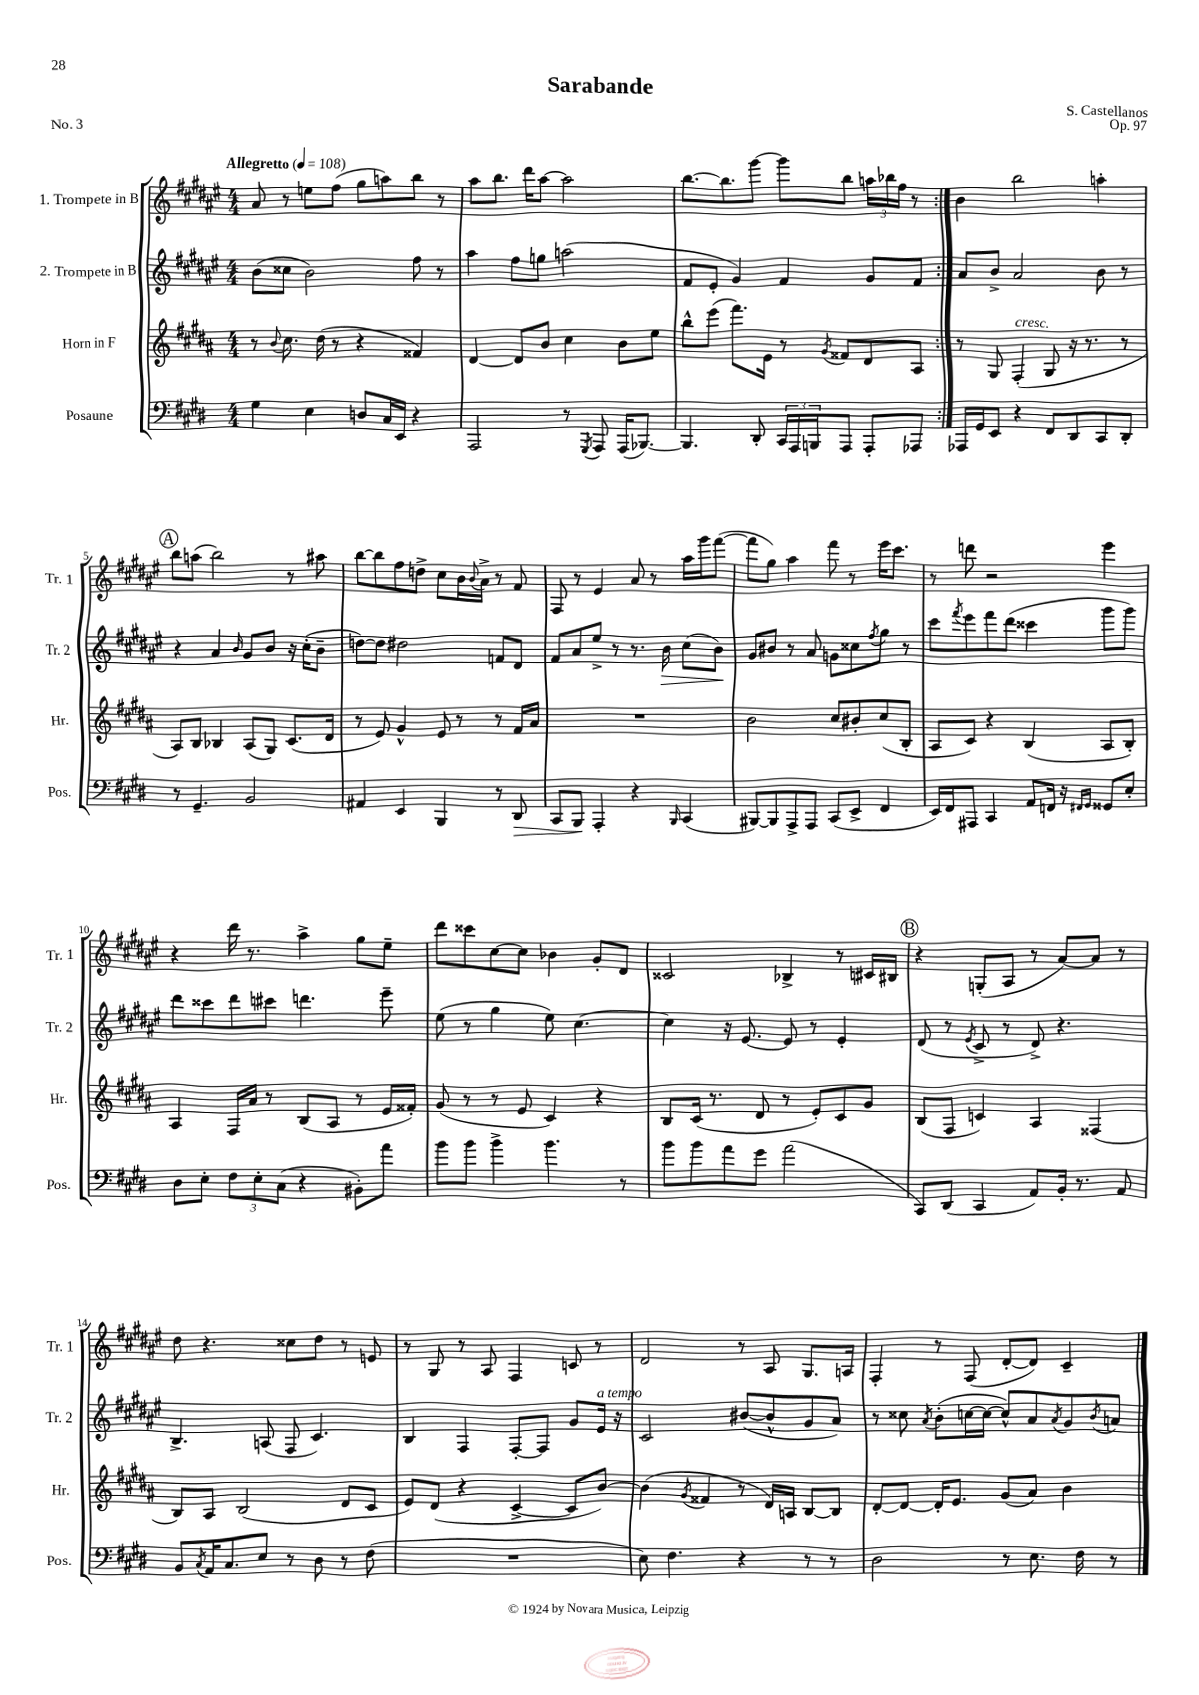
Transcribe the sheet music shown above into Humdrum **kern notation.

**kern	**dynam	**kern	**kern	**dynam	**kern
*part4	*part4	*part3	*part2	*part2	*part1
*staff4	*staff4	*staff3	*staff2	*staff2	*staff1
*I"Posaune	*	*I"Horn in F	*I"2. Trompete in B	*	*I"1. Trompete in B
*I'Pos.	*	*I'Hr.	*I'Tr. 2	*	*I'Tr. 1
*clefF4	*	*clefG2	*clefG2	*	*clefG2
*k[f#c#g#d#]	*	*k[f#c#g#d#a#]	*k[f#c#g#d#a#e#]	*	*k[f#c#g#d#a#e#]
*M4/4	*	*M4/4	*M4/4	*	*M4/4
*MM108	*	*MM108	*MM108	*	*MM108
=1	=1	=1	=1	=1	=1
!	!	!	!	!	!LO:TX:a:B:t=Allegretto
4G#\	.	8r	(8b\L	.	8a#/
.	.	8qqb/	.	.	.
.	.	8.cc#\	8cc##X\J	.	8r
4E\	.	.	2b\)	.	8een\L
.	.	(16dd#\	.	.	.
.	.	8r	.	.	(8ff#\J
8Dn/L	.	4r	.	.	8gg#\L
16C#/L	.	.	.	.	8aan\)
16EE/JJ	.	.	.	.	.
4r	.	4f##X/)	8ff#\	.	8bb\J
.	.	.	8r	.	8r
=2	=2	=2	=2	=2	=2
2AAA/	.	[4d#/	4aa#\	.	8aa#\L
.	.	.	.	.	8.bb\J
.	.	8d#/L]	8ff#\L	.	.
.	.	.	.	.	16ddd#\KL
.	.	8b/J	8ggn\J	.	[8aa#\J
8r	.	4cc#\	(2aan\	.	2aa#\]
8qGGG#/	.	.	.	.	.
8AAA/	.	.	.	.	.
(16AAA/KL	.	8b\L	.	.	.
[8.BBB-X/J)	.	.	.	.	.
.	.	8ee\J	.	.	.
=3	=3	=3	=3	=3	=3
4.BBB-/]	.	8bb^^\L	8f#/L	.	[8.bb\L
.	.	(8eee\J	8e#'/J	.	.
.	.	.	.	.	8.bb\]
.	.	8.fff#\L)	4g#/)	.	.
8DD#'/	.	.	.	.	[8ggg#\J
.	.	16e\Jk	.	.	.
24CC#/LL	.	8r	4f#/	.	8ggg#\L]
24AAA/	.	.	.	.	.
24BBBn/J	.	.	.	.	.
.	.	8qg#/	.	.	.
8AAA/J	.	8f##X/L	.	.	8bb\J
8AAA'/L	.	8d#/	8g#/L	.	24aan\LL
.	.	.	.	.	24bb-X\
.	.	.	.	.	24ff#\JJ
8AAA-X/J	.	8A#/J	8f#/J	.	8r
=4:|!	=4:|!	=4:|!	=4:|!	=4:|!	=4:|!
16AAA-X/LL	.	8r	8a#/L	.	4b\
16GG#/J	.	.	.	.	.
8EE/J	.	8G#/	8b^/J	.	.
!	!	!LO:TX:a:i:t=cresc.	!	!	!
4r	.	(4F#'/	2a#/	.	2bb\
8FF#/L	.	8G#/	.	.	.
8DD#/	.	16r	.	.	.
.	.	8.r	.	.	.
8CC#/	.	.	8b\	.	4aan'\
8DD#'/J	.	8r	8r	.	.
!!LO:LB:g=z
!!LO:REH:place=s1:t=A
=5	=5	=5	=5	=5	=5
8r	.	8A#/L)	4r	.	8bb\L
4.GG#~/	.	8B/J	.	.	(8aan\J
.	.	4B-X/	4a#/	.	2bb\)
.	.	.	16qqb/	.	.
2BB/	.	(8A#/L	8g#/L	.	.
.	.	8G#/J)	8b/J	.	.
.	.	(8.c#/L	16r	.	8r
.	.	.	(16cc#'\KL	.	.
.	.	.	8b~\J	.	8aa#X\
.	.	16d#/Jk	.	.	.
=6	=6	=6	=6	=6	=6
4AA#X/	.	8r	[8ddn\L)	.	[8bb\L
.	.	8e/)	8dd\J]	.	8bb\]
4EE/	.	4g#^^/	2dd#X\	.	8ff#\
.	.	.	.	.	8ddn^\J
4BBB/	.	8e/	.	.	8cc#\L
.	.	8r	.	.	16b\L
.	.	.	.	.	8qqb/
.	.	.	.	.	16a#^\JJ
8r	.	8r	8fn/L	.	8r
!	!LO:HP:b	!	!	!	!
8DD#/	>	16f#/LL	8d#/J	.	8f#/
.	.	16a#/JJ	.	.	.
=7	=7	=7	=7	=7	=7
8CC#/L	.	1r	8f#/L	.	8F#/
8BBB/J	.	.	8a#/	.	8r
4AAA'/	]	.	8ee#^/J	.	4e#/
.	.	.	8r	.	.
4r	.	.	8.r	.	8a#/
.	.	.	.	.	8r
!	!	!	!	!LO:HP:b	!
.	.	.	16b\	>	.
16qqBBB/	.	.	.	.	.
(4CC#/	.	.	(8cc#\L	.	16aa#\LL
.	.	.	.	.	16ggg#\J
.	.	.	8b\J)	.	([8fff#\J
.	.	.	.	]	.
=8	=8	=8	=8	=8	=8
[8BBB#X/L)	.	2b\	8g#/L	.	8fff#\L]
8BBB#/]	.	.	8b#X/J	.	8gg#\J)
8AAA^/	.	.	8r	.	4aa#\
8AAA/J	.	.	8a#/	.	.
(8CC#/L	.	8cc#/L	8gn\L	.	8fff#\
8EE^/J	.	8b#X'/	8cc##X\	.	8r
.	.	.	8qff#/	.	.
4FF#/	.	(8cc#/	8gg#\J	.	16eee#\KL
.	.	.	.	.	8.ccc#\J
.	.	8B'/J	8r	.	.
=9	=9	=9	=9	=9	=9
16EE/LL)	.	8A#/L	8ccc#\L	.	8r
16FF#/J	.	.	.	.	.
.	.	.	8qfff#/	.	.
8AAA#X/J	.	8c#/J)	8eee#\	.	8dddn\
4CC#/	.	4r	8fff#\	.	2r
.	.	.	(8ddd#\J	.	.
8AA/L	.	(4B/	4ccc##X\	.	.
16FFn/Jk	.	.	.	.	.
16r	.	.	.	.	.
16qqFF#X/LL	.	.	.	.	.
16qqGG#/JJ	.	.	.	.	.
8GG##X/L	.	8A#/L	8ggg#\L	.	4eee#\
8E'/J	.	8B'/J)	8ggg#\J)	.	.
!!LO:LB:g=z
=10	=10	=10	=10	=10	=10
8D#\L	.	4A#/	8ddd#\L	.	4r
8E'\J	.	.	8ccc##X\	.	.
12F#\L	.	16F#/LL	8ddd#\	.	16ddd#\
.	.	16a#/JJ	.	.	8.r
12E'\	.	.	.	.	.
.	.	8r	8ccc#X\J	.	.
(12C#\J	.	.	.	.	.
4r	.	(8B/L	4.dddn\	.	4aa#^\
.	.	8A#/J	.	.	.
8BB#X'\L)	.	8r	.	.	8gg#\L
8a\J	.	16e/LL	8eee#~\	.	8ee#~\J
.	.	16f##X'/JJ)	.	.	.
=11	=11	=11	=11	=11	=11
8b\L	.	(8g#/	(8ee#\	.	8ddd#\L
8b\J	.	8r	8r	.	8ccc##X\
4b^\	.	8r	4gg#\	.	[8cc#\
.	.	8e/	.	.	8cc#\J]
4.b\	.	4c#/)	8ee#\)	.	4b-X\
.	.	.	[4.cc#\	.	.
.	.	4r	.	.	8g#'/L
8r	.	.	.	.	8d#/J
=12	=12	=12	=12	=12	=12
8b\L	.	8B/L	4cc#\]	.	2c##X/
8b\	.	(16c#/Jk	.	.	.
.	.	8.r	.	.	.
8a\	.	.	16r	.	.
.	.	.	[8.e#/	.	.
8g#\J	.	8d#/	.	.	.
(2a\	.	8r	8e#/]	.	4B-X^/
.	.	8e'/L)	8r	.	.
.	.	8c#/	4e#'/	.	8r
.	.	8g#/J	.	.	16c#X/LL
.	.	.	.	.	16B#X/JJ
!!LO:REH:place=s1:t=B
=13	=13	=13	=13	=13	=13
8CC#/L)	.	(8B/L	(8d#/	.	4r
(8DD#/J	.	8F#/J	8r	.	.
.	.	.	8qe#/	.	.
4CC#/	.	4cn/)	8c#^/	.	(8Gn'/L
.	.	.	8r	.	8A#/J
8AA/L)	.	4A#/	8d#^/)	.	8r
16BB'/Jk	.	.	4.r	.	[8a#/L)
8.r	.	.	.	.	.
.	.	(4F##X/	.	.	8a#/J]
8AA/	.	.	.	.	8r
!!LO:LB:g=z
=14	=14	=14	=14	=14	=14
8BB/L	.	8B/L)	4.B^/	.	8dd#\
8qC#/	.	.	.	.	.
16AA/K	.	8A#/J	.	.	4.r
8.C#/	.	.	.	.	.
.	.	(2B/	.	.	.
8E/J	.	.	(8An/	.	.
8r	.	.	8F#/	.	8cc##X\L
8D#\	.	.	4.c#/)	.	8dd#\J
8r	.	8d#/L	.	.	8r
(8F#\	.	8c#/J	.	.	8en/
=15	=15	=15	=15	=15	=15
1r	.	8e/L)	4B/	.	8r
.	.	(8d#/J	.	.	8G#/
.	.	4r	4F#/	.	8r
.	.	.	.	.	8A#/
.	.	[4c#^/	[8F#'/L	.	4F#/
.	.	.	8F#/J]	.	.
.	.	8c#/L]	8g#/L	.	8cn/
!	!	!	!LO:TX:a:i:t=a tempo	!	!
.	.	[8b/J)	16e#/Jk	.	8r
.	.	.	16r	.	.
=16	=16	=16	=16	=16	=16
8E\)	.	(4b\]	2c#/	.	2d#/
4.F#\	.	.	.	.	.
.	.	8qg#/	.	.	.
.	.	4f##X/	.	.	.
4r	.	8r	([8b#X/L	.	8r
.	.	16d#/LL)	8b#^^/]	.	8A#/
.	.	16An/JJ	.	.	.
8r	.	[8B/L	8g#/	.	8.G#/L
8r	.	8B/J]	8a#/J)	.	.
.	.	.	.	.	16An/Jk
=17	=17	=17	=17	=17	=17
2D#\	.	[8d#'/L	8r	.	4F#'/
.	.	8d#/J_	8cc##X\	.	.
.	.	.	8qa#/	.	.
.	.	16d#'/KL]	(8b'\L	.	8r
.	.	8.e/J	.	.	.
.	.	.	[16ccn\L	.	(8F#/
.	.	.	16cc\JJ_	.	.
8r	.	(8g#/L	8cc^^/L])	.	[8d#'/L
8.E\	.	8a#/J)	8a#/	.	8d#/J])
.	.	.	8qa#/	.	.
.	.	4b\	8g#/	.	4c#~/
16F#\	.	.	.	.	.
.	.	.	8qb/	.	.
8r	.	.	8an/J	.	.
==	==	==	==	==	==
*-	*-	*-	*-	*-	*-
